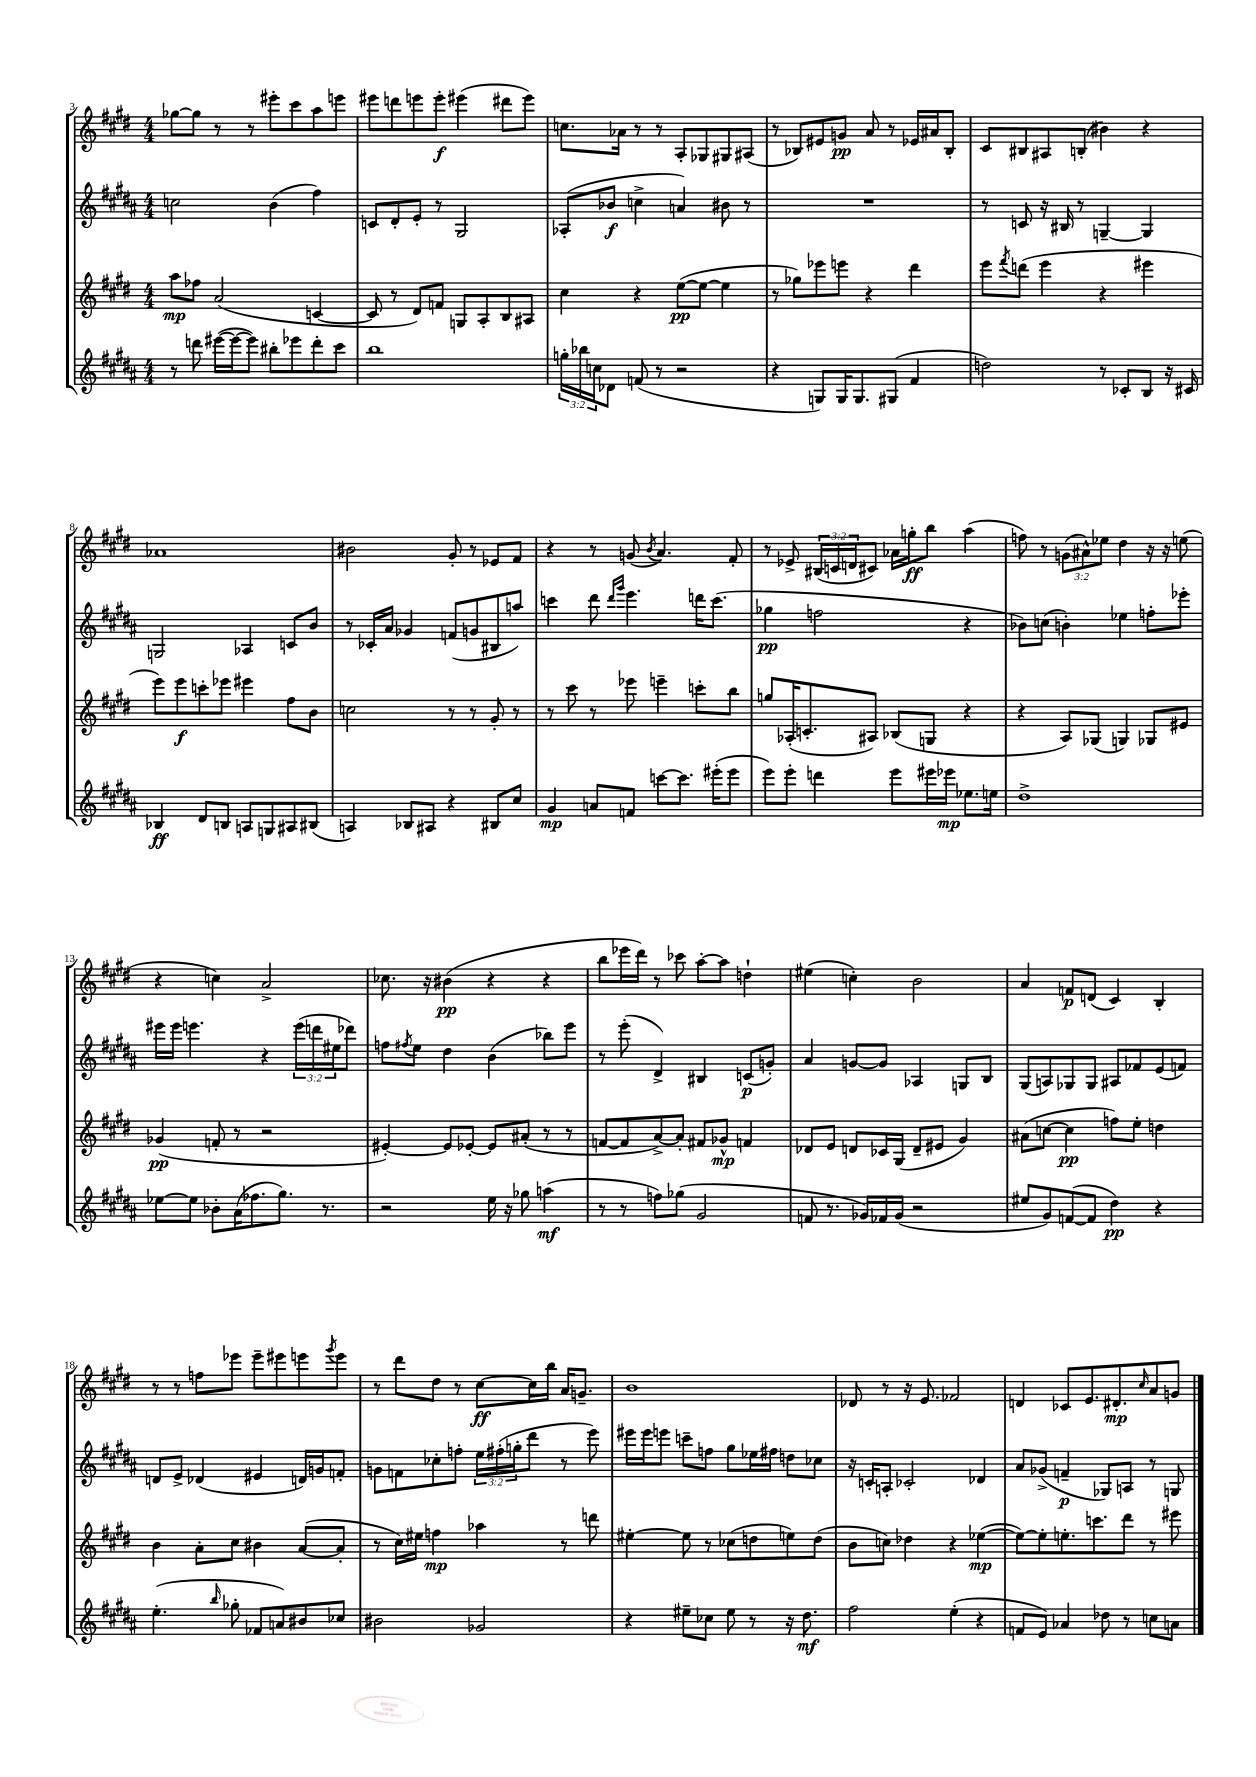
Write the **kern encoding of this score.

**kern	**dynam	**kern	**dynam	**kern	**dynam	**kern	**dynam
*part4	*part4	*part3	*part3	*part2	*part2	*part1	*part1
*staff4	*staff4	*staff3	*staff3	*staff2	*staff2	*staff1	*staff1
*clefG2	*	*clefG2	*	*clefG2	*	*clefG2	*
*k[f#c#g#d#a#]	*	*k[f#c#g#d#]	*	*k[f#c#g#d#a#]	*	*k[f#c#g#d#]	*
*M4/4	*	*M4/4	*	*M4/4	*	*M4/4	*
=3	=3	=3	=3	=3	=3	=3	=3
8r	.	8aa\L	mp	2ccn\	.	[8gg-X\L	.
8dddn\	.	8ff-X\J	.	.	.	8gg-\J]	.
([16eee#X\LL	.	(2a/	.	.	.	8r	.
16eee#\J_	.	.	.	.	.	.	.
8eee#\J])	.	.	.	.	.	8r	.
8bb#X'\L	.	.	.	(4b\	.	8eee#X'\L	.
8eee-X\	.	.	.	.	.	8ccc#\	.
8ddd'\	.	[4cn/	.	4ff#\)	.	8aa\	.
8ccc#\J	.	.	.	.	.	8eeen\J	.
=4	=4	=4	=4	=4	=4	=4	=4
1bb	.	8c/]	.	8cn/L	.	8eee#X\L	.
.	.	8r	.	8d#'/	.	8dddn\	.
.	.	8d#/L)	.	8e'/J	.	8eeen\	.
.	.	8fn/J	.	8r	.	8eee'\J	f
.	.	8Gn/L	.	2G#/	.	(4eee#X\	.
.	.	8A'/	.	.	.	.	.
.	.	8B/	.	.	.	8ddd#X\L	.
.	.	8A#X/J	.	.	.	8eee#\J)	.
=5	=5	=5	=5	=5	=5	=5	=5
24ggn'\LL	.	4cc#\	.	(8A-X'/L	.	8.ccn\L	.
24bb-X\	.	.	.	.	.	.	.
24ccn\J	.	.	.	.	.	.	.
8d-X\J	.	.	.	8b-X/J	f	.	.
.	.	.	.	.	.	16a-X\Jk	.
(8fn/	.	4r	.	4ccn^\	.	8r	.
8r	.	.	.	.	.	8r	.
2r	.	([8ee\L	pp	4an/)	.	8A'/L	.
.	.	8ee\J_	.	.	.	8G-X/	.
.	.	4ee\]	.	8b#X\	.	8G#X/	.
.	.	.	.	8r	.	(8A#X/J	.
=6	=6	=6	=6	=6	=6	=6	=6
4r	.	8r	.	1r	.	8r	.
.	.	8gg-X\L)	.	.	.	8B-X/L)	.
8Gn/L)	.	8eee-X\	.	.	.	8e#X/	.
16G/K	.	8eeen\J	.	.	.	8gn/J	pp
8.G/	.	.	.	.	.	.	.
.	.	4r	.	.	.	8a/	.
(8G#X/J	.	.	.	.	.	8r	.
4f#/	.	4ddd#\	.	.	.	16e-X/LL	.
.	.	.	.	.	.	16a#X/J	.
.	.	.	.	.	.	8B-'/J	.
=7	=7	=7	=7	=7	=7	=7	=7
2ddn\)	.	8eee\L	.	8r	.	8c#/L	.
.	.	8qfff#/	.	.	.	.	.
.	.	(8dddn\J	.	8cn/	.	8B#X/	.
.	.	4eee\	.	16r	.	8A#X/	.
.	.	.	.	16B#X/	.	.	.
.	.	.	.	8r	.	(8Bn'/J	.
8r	.	4r	.	[4Gn~/	.	4b#X\)	.
8c-X'/L	.	.	.	.	.	.	.
8B/J	.	4eee#X\	.	4G/]	.	4r	.
16r	.	.	.	.	.	.	.
16c#X/	.	.	.	.	.	.	.
!!LO:LB:g=z
=8	=8	=8	=8	=8	=8	=8	=8
4B-X/	ff	8eee\L)	.	2Gn/	.	1a-X	.
.	.	8eee\	f	.	.	.	.
8d#/L	.	8cccn'\	.	.	.	.	.
8Bn/J	.	8eee-X\J	.	.	.	.	.
8An/L	.	4eee#X\	.	4A-X/	.	.	.
8Gn/	.	.	.	.	.	.	.
8A#X/	.	8ff#\L	.	8cn/L	.	.	.
(8B#X/J	.	8b\J	.	8b/J	.	.	.
=9	=9	=9	=9	=9	=9	=9	=9
4An/)	.	2ccn\	.	8r	.	2b#X\	.
.	.	.	.	16c-X'/LL	.	.	.
.	.	.	.	16a#/JJ	.	.	.
8B-X/L	.	.	.	4g-X/	.	.	.
8A#X/J	.	.	.	.	.	.	.
4r	.	8r	.	(8fn/L	.	8g#'/	.
.	.	8r	.	8gn/	.	8r	.
8B#X/L	.	8g#'/	.	8B#X/	.	8e-X/L	.
8cc#/J	.	8r	.	8aan/J)	.	8f#/J	.
=10	=10	=10	=10	=10	=10	=10	=10
4g#/	mp	8r	.	4cccn\	.	4r	.
.	.	8ccc#\	.	.	.	.	.
8an/L	.	8r	.	8ddd#\	.	8r	.
.	.	.	.	16qqddd#/LL	.	.	.
.	.	.	.	16qqggg#/JJ	.	.	.
8fn/J	.	8eee-X\	.	4.eee\	.	(8gn/	.
.	.	.	.	.	.	8qb/	.
[8cccn\L	.	4eeen~\	.	.	.	4.a/)	.
8.ccc\J]	.	.	.	.	.	.	.
.	.	8cccn'\L	.	16dddn\KL	.	.	.
(16eee#X'\KL	.	.	.	(8.ccc\J	.	.	.
8eee#\J	.	8bb\J	.	.	.	8f#'/	.
=11	=11	=11	=11	=11	=11	=11	=11
8eee\L)	.	8ggn/L	.	4gg-X\	pp	8r	.
8eee'\J	.	(16A-X'/K	.	.	.	8e-X^/	.
.	.	8.cn'/	.	.	.	.	.
4dddn\	.	.	.	2ffn\	.	(24B#X/LL	.
.	.	.	.	.	.	24cn/	.
.	.	.	.	.	.	24dn/J	.
.	.	8A#X/J)	.	.	.	8c#X/J)	.
8eee\L	.	(8B-X/L	.	.	.	16a-X\LL	.
.	.	.	.	.	.	16ggn'\J	ff
16eee#X\L	.	8Gn/J	.	.	.	8bb\J	.
16eee-X\JJ	mp	.	.	.	.	.	.
8.ee-X\L	.	4r	.	4r	.	(4aa\	.
16een\Jk	.	.	.	.	.	.	.
=12	=12	=12	=12	=12	=12	=12	=12
1dd#^	.	4r	.	8b-X\L)	.	8ffn\)	.
.	.	.	.	(8ccn\J	.	8r	.
.	.	8A/L)	.	4bn'\)	.	(12gn\L	.
.	.	.	.	.	.	12a#X^^\)	.
.	.	(8G-X/J	.	.	.	.	.
.	.	.	.	.	.	12ee-X\J	.
.	.	4Gn/)	.	4ee-X\	.	4dd#\	.
.	.	8G-X/L	.	8ffn'\L	.	16r	.
.	.	.	.	.	.	16r	.
.	.	8e#X/J	.	8eee-X'\J	.	(8een\	.
!!LO:LB:g=z
=13	=13	=13	=13	=13	=13	=13	=13
[8ee-X\L	.	(4g-X/	pp	16eee#X\LL	.	4r	.
.	.	.	.	16eee#\JJ	.	.	.
8ee-\J]	.	.	.	4.eeen\	.	.	.
8b-X'\L	.	8fn'/	.	.	.	4ccn\)	.
(16a#\K	.	8r	.	.	.	.	.
8.ff-X\	.	.	.	.	.	.	.
.	.	2r	.	4r	.	2a^/	.
8.gg#\J)	.	.	.	.	.	.	.
.	.	.	.	(24eee\LL	.	.	.
.	.	.	.	24dddn\	.	.	.
8.r	.	.	.	.	.	.	.
.	.	.	.	24ee#X\J	.	.	.
.	.	.	.	8ddd-X\J)	.	.	.
=14	=14	=14	=14	=14	=14	=14	=14
2r	.	[4e#X'/)	.	8ffn\L	.	8.cc-X\	.
.	.	.	.	8qff#X/	.	.	.
.	.	.	.	8ee\J	.	.	.
.	.	.	.	.	.	16r	.
.	.	8e#/L]	.	4dd#\	.	(4b#X\	pp
.	.	[8e-X'/J	.	.	.	.	.
16ee\	.	8e-/L]	.	(4b\	.	4r	.
16r	.	.	.	.	.	.	.
8gg-X\	.	(8a#X'/J	.	.	.	.	.
(4aan\	mf	8r	.	8bb-X\L)	.	4r	.
.	.	8r	.	8eee\J	.	.	.
=15	=15	=15	=15	=15	=15	=15	=15
8r	.	[8fn/L	.	8r	.	8bb\L	.
8r	.	8f/]	.	(8eee'\	.	16eee-X\L	.
.	.	.	.	.	.	16ddd#\JJ)	.
8ffn\L)	.	[8a^/)	.	4d#^/)	.	8r	.
(8gg-X\J	.	8a'/J]	.	.	.	8ccc-X\	.
2g#/	.	8f#X/L	.	4B#X/	.	[8aa'\L	.
.	.	8g-X^^/J	mp	.	.	8aa\J]	.
.	.	4fn/	.	(8cn/L	p	4ddn`\	.
.	.	.	.	8gn'/J)	.	.	.
=16	=16	=16	=16	=16	=16	=16	=16
8fn/	.	8d-X/L	.	4a#/	.	(4ee#X\	.
8.r	.	8e/J	.	.	.	.	.
.	.	8dn/L	.	[8gn/L	.	4ccn'\)	.
16g-X/LL)	.	.	.	.	.	.	.
16f-X/	.	16c-X/L	.	8g/J]	.	.	.
(16g-/JJ	.	(16G#/JJ	.	.	.	.	.
2r	.	8d~/L	.	4A-X/	.	2b\	.
.	.	8e#X/J	.	.	.	.	.
.	.	4g#/)	.	8Gn/L	.	.	.
.	.	.	.	8B/J	.	.	.
=17	=17	=17	=17	=17	=17	=17	=17
8ee#X/L	.	(8a#X\L	.	(8G#/L	.	4a/	.
8g#/)	.	[8ccn\J	.	8An/)	.	.	.
([8fn/	.	4cc\]	pp	8G-X/	.	8fn/L	p
8f/J]	.	.	.	8G-/J	.	(8dn/J	.
4dd#\)	pp	8ffn\L)	.	8A#X/L	.	4c#/)	.
.	.	8ee'\J	.	8f-X/	.	.	.
4r	.	4ddn\	.	(8e/	.	4B'/	.
.	.	.	.	8fn/J)	.	.	.
!!LO:LB:g=z
=18	=18	=18	=18	=18	=18	=18	=18
(4.ee'\	.	4b\	.	8dn/L	.	8r	.
.	.	.	.	8e^/J	.	8r	.
.	.	8a'\L	.	(4d-X/	.	8ffn\L	.
16qqbb/	.	.	.	.	.	.	.
8gg-X'\	.	8cc#\J	.	.	.	8eee-X\J	.
8f-X/L	.	4b#X\	.	4e#X/	.	8eee-~\L	.
8an/)	.	.	.	.	.	8eee#X\	.
8b#X/	.	([8a/L	.	16dn/LL)	.	8eeen\	.
.	.	.	.	16gn/J	.	.	.
.	.	.	.	.	.	8qggg#/	.
8cc-X/J	.	8a'/J]	.	8fn'/J	.	8eee\J	.
=19	=19	=19	=19	=19	=19	=19	=19
2b#X\	.	8r	.	8gn\L	.	8r	.
.	.	16cc#\LL)	.	8fn\	.	8ddd#\L	.
.	.	16ee#X\JJ	.	.	.	.	.
.	.	4ffn\	mp	8cc-X'\	.	8dd#\J	.
.	.	.	.	8ffn'\J	.	8r	.
2g-X/	.	4aa-X\	.	24ee\LL	.	[8cc#\L	ff
.	.	.	.	(24ff#X'\	.	.	.
.	.	.	.	24ggn'\J	.	.	.
.	.	.	.	8ddd#\J	.	16cc#\L]	.
.	.	.	.	.	.	16bb\JJ	.
.	.	8r	.	8r	.	16a/KL	.
.	.	.	.	.	.	8.gn~/J	.
.	.	8dddn\	.	8eee\)	.	.	.
=20	=20	=20	=20	=20	=20	=20	=20
4r	.	[4ee#X'\	.	16eee#X\LL	.	1b	.
.	.	.	.	16eee#\J	.	.	.
.	.	.	.	8eeen\J	.	.	.
8ee#X~\L	.	8ee#\]	.	8cccn~\L	.	.	.
8cc-X\J	.	8r	.	8ffn\J	.	.	.
8ee#\	.	(8cc-X\L	.	8gg#\L	.	.	.
8r	.	8ddn\	.	16ee-X\L	.	.	.
.	.	.	.	16ff#X\JJ	.	.	.
16r	.	8een\)	.	8ddn\L	.	.	.
8.dd#\	mf	.	.	.	.	.	.
.	.	(8dd\J	.	8cc-X\J	.	.	.
=21	=21	=21	=21	=21	=21	=21	=21
2ff#\	.	8b\L	.	16r	.	8d-X/	.
.	.	.	.	16cn'/KL	.	.	.
.	.	8ccn\J)	.	8An'/J	.	8r	.
.	.	4dd-X\	.	2c-X'/	.	16r	.
.	.	.	.	.	.	8.e/	.
(4ee'\	.	4r	.	.	.	2f-X/	.
4r	.	([4ee-X\	mp	4d-X/	.	.	.
=22	=22	=22	=22	=22	=22	=22	=22
8fn/L	.	8ee-\L_)	.	8a#/L	.	4dn/	.
8e/J)	.	8ee-'\]	.	(8g-X^/J	.	.	.
4a-X/	.	8.een'\	.	4fn~/	p	8c-X/L	.
.	.	.	.	.	.	8.e/	.
.	.	8.cccn\	.	.	.	.	.
8dd-X\	.	.	.	8G-X/L)	.	.	.
.	.	.	.	.	.	8.d#X'/	mp
8r	.	8ddd#\J	.	8An/J	.	.	.
.	.	.	.	.	.	16qqcc#/	.
8ccn\L	.	8r	.	8r	.	8a/	.
8an\J	.	8eee#X\	.	8Gn/	.	8gn/J	.
==	==	==	==	==	==	==	==
*-	*-	*-	*-	*-	*-	*-	*-
